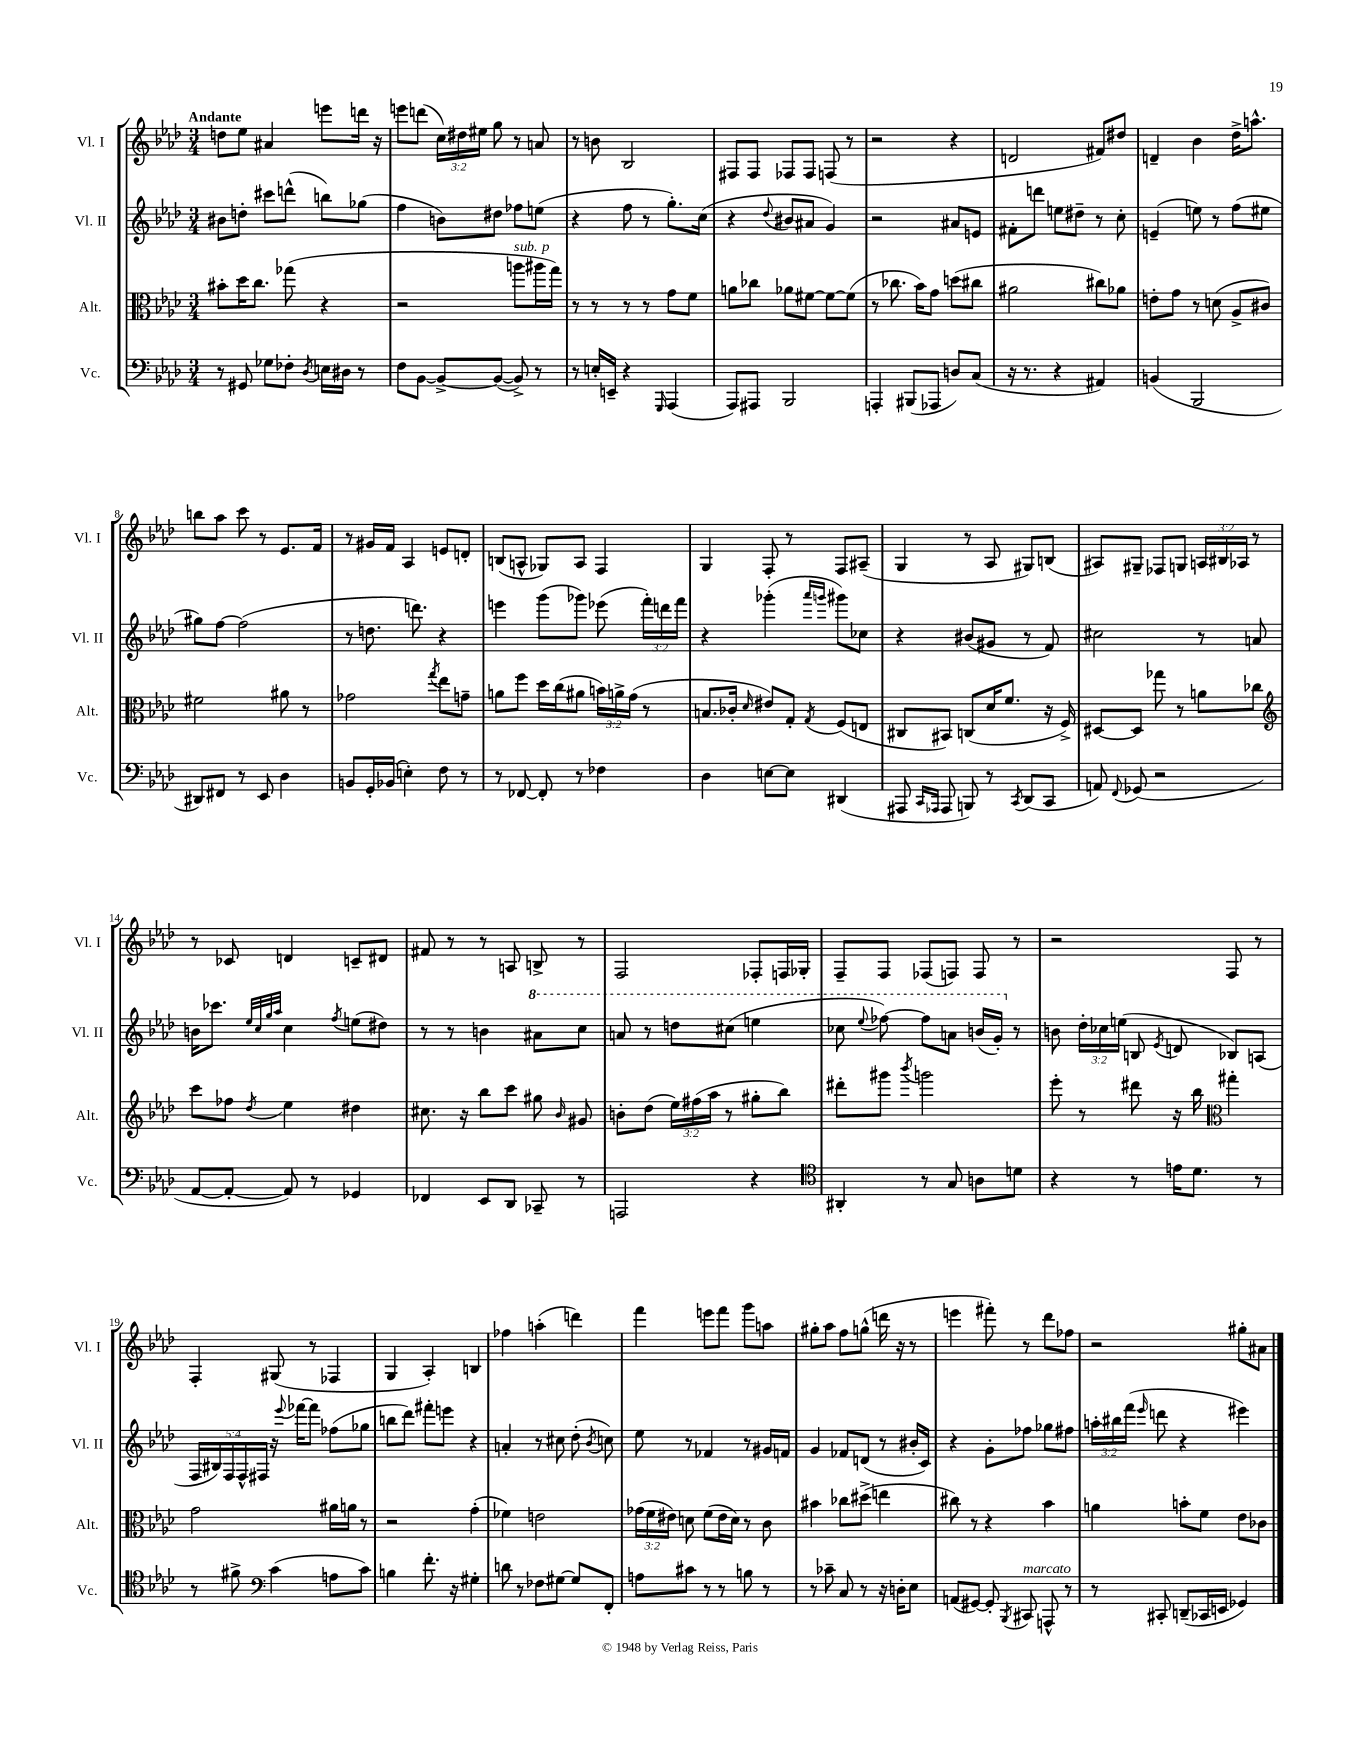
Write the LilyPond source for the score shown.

<<
\new StaffGroup <<
\new Staff = "s0" \with { instrumentName = "Vl. I" shortInstrumentName = "Vl. I" } {
    \clef treble \key aes \major \numericTimeSignature \time 3/4 \override Staff.TupletNumber.text = #tuplet-number::calc-fraction-text \tempo "Andante"
    \autoBeamOff d''8[ ees''8] ais'4 e'''8[ d'''16] r16 |
    e'''8[ d'''8]( \tuplet 3/2 { c''16[) dis''16 eis''16] } g''8 r8 a'8 |
    r8 b'8 bes2 |
    fis8[ fis8] fes8[ fes8] f8( r8 |
    r2 r4 |
    d'2 fis'8[) dis''8] |
    d'4-- bes'4 des''16[-> a''8.]-^ |
    b''8[ aes''8] c'''8 r8 ees'8.[ f'16] |
    r8 gis'16[ f'16] aes4 e'8[ d'8]-. |
    b8[( a8]-^ ges8[) a8] f4 |
    g4 f8-. r8 f8[ ais8]--( |
    g4 r8 aes8 gis8[) b8]( |
    ais8[) gis8]-- fes8[ g8] \tuplet 3/2 { a16[ bis16 aes16] } r8 |
    r8 ces'8 d'4 c'8[-- dis'8] |
    fis'8 r8 r8 a8 b8-> r8 |
    f2 fes8[-. f16 ges16]-. |
    f8[-- f8] fes8[( f8]) f8 r8 |
    r2 f8 r8 |
    f4-. gis8( r8 fes4 |
    g4 aes4-.) b4 |
    fes''4 a''4-.( d'''4) |
    f'''4 e'''8[ f'''8] g'''8[ a''8] |
    gis''8[-. aes''8] f''8[ g''8]-^( d'''16 r16 r8 |
    e'''4 fis'''8-.) r8 des'''8[ fes''8] |
    r2 gis''8[-. ais'8] \bar "|." |
}
\new Staff = "s1" \with { instrumentName = "Vl. II" shortInstrumentName = "Vl. II" } {
    \clef treble \key aes \major \numericTimeSignature \time 3/4 \override Staff.TupletNumber.text = #tuplet-number::calc-fraction-text
    \autoBeamOff bis'8[ d''8]-. cis'''8[ d'''8]-^( b''8[) ges''8]( |
    f''4 b'8[) dis''8] fes''8[ e''8]( |
    r4 f''8 r8 g''8.[-.) c''16]( |
    r4 \appoggiatura { des''8 } bis'8[ ais'8] g'4) |
    r2 ais'8[ e'8] |
    fis'8[-. d'''8] e''8[ dis''8]-- r8 c''8-. |
    e'4--( e''8) r8 f''8[( eis''8] |
    gis''8[) f''8]~ f''2( |
    r8 d''8. d'''8.) r4 |
    e'''4 g'''8[( ges'''8]) ees'''8( \tuplet 3/2 { f'''16[-.) d'''16 f'''16] } |
    r4 ges'''4-.( \grace { aes'''16[ g'''16] } gis'''8[) ces''8] |
    r4 bis'8[( gis'8] r8 f'8) |
    cis''2 r8 a'8 |
    b'16[ ces'''8.] \grace { ees''32[ c''32 g''32 aes''32] } c''4 \acciaccatura { f''8 } e''8[( dis''8]) |
    r8 r8 b'4 \ottava #1 ais''8[ c'''8] |
    a''8 r8 d'''8[ cis'''8]( e'''4 |
    ces'''8 \appoggiatura { ees'''8 } fes'''8~) fes'''8[ a''8] b''16[( g''16]-.) \ottava #0 r8 |
    b'8 \tuplet 3/2 { des''16[-. ces''16 e''16]( } b8 \acciaccatura { ees'8 } d'8 bes8[) a8]( |
    \tuplet 5/4 { f16[ bis16) f16 f16-^ fis16] } r16 \appoggiatura { ees'''8 } fes'''16[~ fes'''8] fes''8[( ges''8] |
    b''8[ des'''8]) fis'''8[-. e'''8] r4 |
    a'4-. r8 cis''8 des''8-.( \acciaccatura { bes'8 } c''8) |
    ees''8 r8 fes'4 r8 gis'16[ f'16] |
    g'4 fes'8[ d'8]( r8 bis'16[-. c'16]) |
    r4 g'8[-. fes''8] ges''8[ fis''8] |
    \tuplet 3/2 { a''16[-. bis''16 f'''16]( } \grace { ees'''16 } d'''8 r4 eis'''4) \bar "|." |
}
\new Staff = "s2" \with { instrumentName = "Alt." shortInstrumentName = "Alt." } {
    \clef alto \key aes \major \numericTimeSignature \time 3/4 \override Staff.TupletNumber.text = #tuplet-number::calc-fraction-text
    \autoBeamOff bis'8[-. des''16 c''8.] ges''8( r4 |
    r2 a''8[^\markup { \italic "sub. p" } ais''16 g''16]) |
    r8 r8 r8 r8 g'8[ f'8] |
    a'8[ ces''8] aes'8[ fis'8]~ fis'8[~ fis'8]( |
    r8 ces''8. bes'16[) g'8] d''8[( cis''8] |
    ais'2 cis''8[) aes'8] |
    e'8[-. g'8] r8 d'8( aes8[-> cis'8]) |
    fis'2 ais'8 r8 |
    ges'2 \acciaccatura { g''8 } ees''8[ g'8]-- |
    a'8[ f''8] des''16[ c''16( ais'8] \tuplet 3/2 { b'16[) a'16-> g'16]( } r8 |
    b8.[ ces'16]-. \grace { des'16 } eis'8[) g8]-. \acciaccatura { g8 } f8[( e8] |
    cis8[ bis,8]) c8[( des'16 f'8.] r16 f16->) |
    dis8[~ dis8] ges''8 r8 a'8[ ces''8] |
    \clef treble c'''8[ fes''8] \acciaccatura { des''8 } ees''4 dis''4 |
    cis''8. r16 bes''8[ c'''8] gis''8 \grace { bes'16 } gis'8 |
    b'8[-. des''8]( \tuplet 3/2 { ees''16[) fis''16( aes''16] } r8 gis''8[-. bes''8]) |
    dis'''8[-. gis'''8] \acciaccatura { bes'''8 } g'''2 |
    ees'''8-. r8 dis'''8 r16 bes''16 \clef alto gis''4-. |
    g'2 ais'16[ a'16] r8 |
    r2 g'4-.( |
    fes'4) e'2 |
    \tuplet 3/2 { ges'16[( f'16 eis'16]) } d'8 f'8[( eis'16 d'16]) r8 c'8 |
    bis'4 ces''8[ dis''8]->( e''4 |
    cis''8) r8 r4 bes'4 |
    a'4 b'8[-. f'8] ees'8[ ces'8] \bar "|." |
}
\new Staff = "s3" \with { instrumentName = "Vc." shortInstrumentName = "Vc." } {
    \clef bass \key aes \major \numericTimeSignature \time 3/4
    \autoBeamOff r8 gis,8 ges8[ fes8]-. \acciaccatura { des8 } e16[ dis16] r8 |
    f8[ bes,8]~ bes,8[~-> bes,8]~( bes,8->) r8 |
    r8 e16[-. e,16]-- r4 \grace { g,,16 } aes,,4( |
    aes,,8[) ais,,8] bes,,2 |
    a,,4-. bis,,8[( aes,,8] d8[) c8]( |
    r16 r8. r4 ais,4) |
    b,4( bes,,2 |
    dis,8[) fis,8] r8 ees,8 des4 |
    b,8[ g,16-. bes,16]( e4-.) f8 r8 |
    r8 fes,8~ fes,8-. r8 fes4 |
    des4 e8[~ e8] dis,4( |
    ais,,8 \grace { c,16[ aes,,16] } aes,,8 b,,8) r8 \acciaccatura { c,8 } des,8[( c,8] |
    a,8) \appoggiatura { f,8 } ges,8( r2 |
    aes,8[~ aes,8]~-. aes,8) r8 ges,4 |
    fes,4 ees,8[ des,8] ces,8-- r8 |
    a,,2 r4 |
    \clef tenor ais,4-. r8 g8 a8[ d'8] |
    r4 r8 e'16[ des'8.] r8 |
    r8 fis'8-> \clef bass c'4( a8[ c'8]) |
    b4 f'8.-. r16 gis4-. |
    d'8 r8 fes8[ gis8]~ gis8[ f,8]-. |
    a8[ cis'8] r8 r8 b8 r8 |
    r8 ces'8-- c8 r8 r16 d16[-. ees8] |
    a,8[( gis,8]~) gis,8-. \acciaccatura { bes,,8 } cis,8^\markup { \italic "marcato" } a,,8-^ r8 |
    r8 cis,8-. d,8[--( ces,16 e,16] ges,4) \bar "|." |
}
>>
>>
